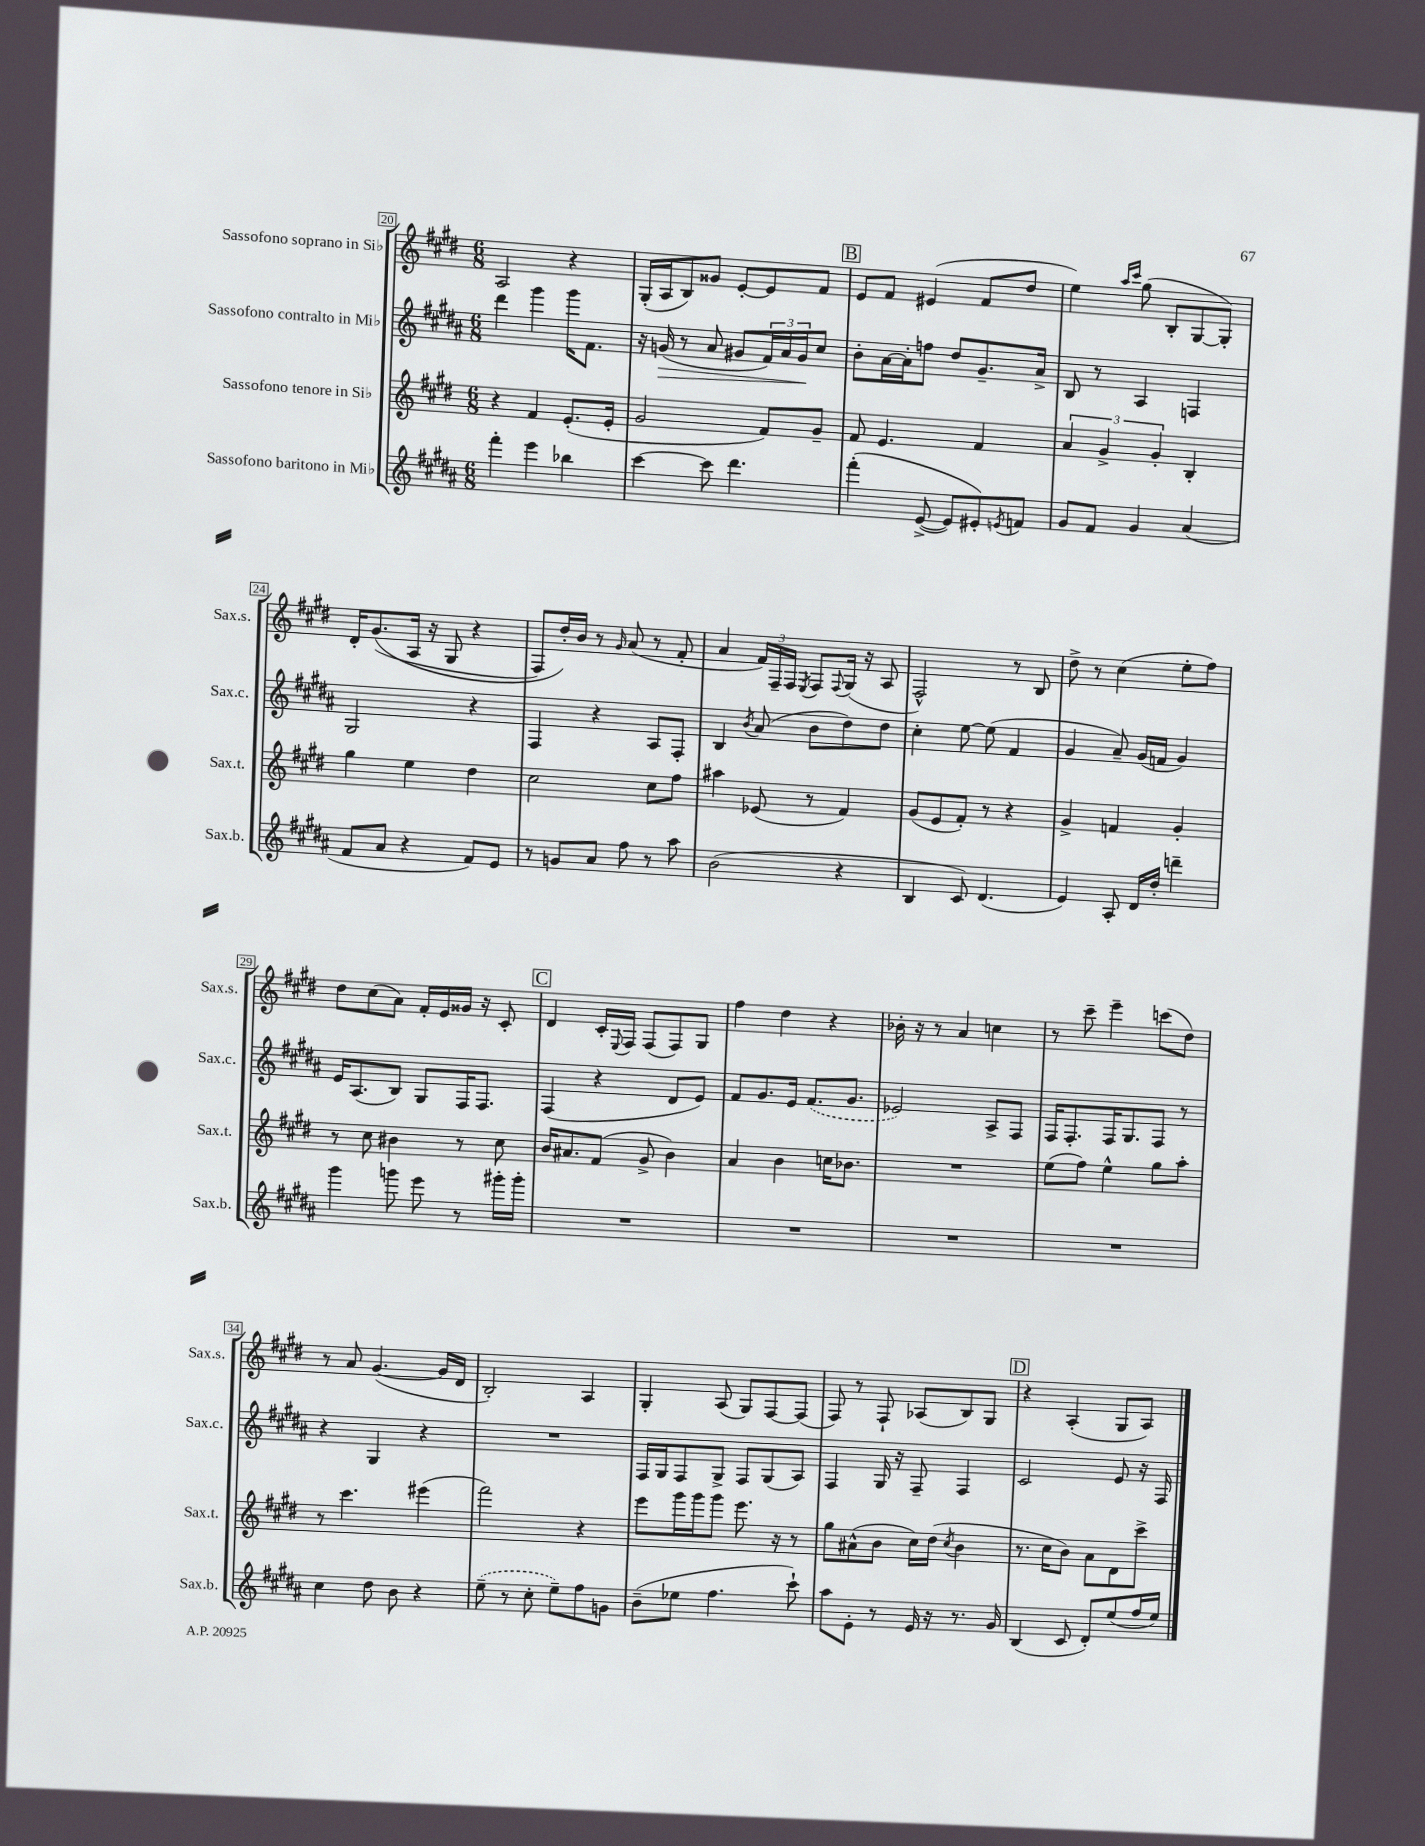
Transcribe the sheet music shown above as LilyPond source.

<<
\new StaffGroup <<
\new Staff = "s0" \with { instrumentName = "Sassofono soprano in Sib" shortInstrumentName = "Sax.s." } {
    \clef treble \key e \major \numericTimeSignature \time 6/8
    a2 r4 |
    gis16-.( a16 b8) gisis'8 e'8~-. e'8 fis'8 |
    \mark \markup { \box "B" } e'8 fis'8 eis'4( fis'8 dis''8 |
    e''4) \grace { a''16 cis'''16 } gis''8( b8-. gis8~ gis8-.) |
    dis'16-. gis'8.(\( a16 r16 gis8 r4 |
    fis8) dis''16-.\) b'16 r8 \grace { gis'16 } a'8( r8 fis'8-. |
    a'4 \tuplet 3/2 { fis'16) fis16-- fis16 } \acciaccatura { e8 } fis8 \appoggiatura { fis8 } gis16( r16 a8 |
    fis2-^) r8 b8 |
    dis''8-> r8 cis''4( e''8-. fis''8) |
    dis''8 cis''8( a'8) fis'16-. e'16 gisis'16 r16 cis'8-. |
    \mark \markup { \box "C" } dis'4 cis'16-. \appoggiatura { e8 } fis16 fis8( fis8) gis8 |
    fis''4 dis''4 r4 |
    bes'16-. r16 r8 a'4 c''4 |
    r8 cis'''8-- e'''4-- c'''8( dis''8) |
    r8 a'8 gis'4.~( gis'16 dis'16 |
    b2-.) a4 |
    gis4-. a8( gis8) fis8~ fis8( |
    fis8) r8 fis8-! aes8( b8) gis8 |
    \mark \markup { \box "D" } r4 a4-.( gis8 a8) \bar "|." |
}
\new Staff = "s1" \with { instrumentName = "Sassofono contralto in Mib" shortInstrumentName = "Sax.c." } {
    \clef treble \key b \major \numericTimeSignature \time 6/8
    dis'''4 gis'''4 gis'''16 fis'8. |
    r16 g'16\>( r8 ais'8 gis'8 \tuplet 3/2 { fis'16) ais'16 gis'16\! } cis''8 |
    \mark \markup { \box "B" } b'8-. ais'16~ ais'16-. f''8 dis''8 gis'8.-- ais'16-> |
    b8 r8 ais4 f4 |
    gis2 r4 |
    fis4 r4 ais8 fis8-. |
    b4 \acciaccatura { b'8 } ais'8( b'8 dis''8) dis''8 |
    cis''4-. e''8~ e''8( fis'4 |
    gis'4 ais'8--) gis'16( f'16 gis'4) |
    e'16 ais8.( b8) gis8 fis16 fis8. |
    \mark \markup { \box "C" } fis4( r4 dis'8 e'8) |
    fis'8 gis'8. e'16 \once \slurDashed fis'8.( gis'8. |
    ees'2) ais8-> fis8 |
    fis16 fis8.-. fis16 gis8. fis8 r8 |
    r4 gis4 r4 |
    R2. |
    fis16 gis16 fis8 gis8-> fis8 gis8( ais8) |
    fis4 gis16 r16 fis8-- fis4 |
    \mark \markup { \box "D" } cis'2 e'8 r16 fis16 \bar "|." |
}
\new Staff = "s2" \with { instrumentName = "Sassofono tenore in Sib" shortInstrumentName = "Sax.t." } {
    \clef treble \key e \major \numericTimeSignature \time 6/8
    r4 fis'4 e'8.-.( e'16-. |
    gis'2 fis'8) gis'8-- |
    \mark \markup { \box "B" } fis'8 e'4. fis'4 |
    \tuplet 3/2 { a'4 gis'4-> gis'4-. } b4-. |
    gis''4 e''4 dis''4 |
    cis''2 cis''8 fis''8 |
    ais''4 ees'8( r8 fis'4) |
    gis'8( e'8 fis'8-.) r8 r4 |
    gis'4-> f'4 gis'4-. |
    r8 cis''8 bis'4 r8 cis''8 |
    \mark \markup { \box "C" } b'16 ais'8. fis'8( gis'8-> b'4) |
    a'4 b'4 c''16 bes'8. |
    R2. |
    e''8( fis''8) e''4-^ gis''8 a''8-. |
    r8 cis'''4. eis'''4( |
    fis'''2) r4 |
    e'''8 gis'''16 gis'''16 gis'''8 e'''8. r16 r8 |
    gis''8 ais'8-^( b'8 cis''16) dis''16( \acciaccatura { cis''8 } b'4 |
    \mark \markup { \box "D" } r8. cis''16 b'8) a'8 dis'8 cis'''8-> \bar "|." |
}
\new Staff = "s3" \with { instrumentName = "Sassofono baritono in Mib" shortInstrumentName = "Sax.b." } {
    \clef treble \key b \major \numericTimeSignature \time 6/8
    fis'''4-. e'''4 bes''4 |
    cis'''4~ cis'''8 dis'''4. |
    \mark \markup { \box "B" } fis'''4-.\( e'8~->( e'8) eis'8-.\) \acciaccatura { e'8 } f'8 |
    gis'8 fis'8 gis'4 ais'4( |
    fis'8 ais'8 r4 fis'8) e'8 |
    r8 g'8 ais'8 fis''8 r8 ais''8 |
    b'2( r4 |
    b4 cis'8) dis'4.( |
    e'4) ais8-. dis'16 dis''16-. d'''4-- |
    gis'''4 g'''8 e'''8 r8 gis'''16-. gis'''16-. |
    \mark \markup { \box "C" } R2. |
    R2. |
    R2. |
    R2. |
    cis''4 dis''8 b'8 r4 |
    \once \slurDashed e''8--( r8 cis''8-. e''8--) fis''8 g'8 |
    b'8--( ees''8 fis''4. cis'''8-!) |
    ais''8 e'8-. r8 e'16 r16 r8. gis'16 |
    \mark \markup { \box "D" } b4( cis'8 dis'8-.) e''8( fis''16 e''16) \bar "|." |
}
>>
>>
\layout { \context { \Score currentBarNumber = #20 \override BarNumber.stencil = #(make-stencil-boxer 0.1 0.3 ly:text-interface::print) } }
